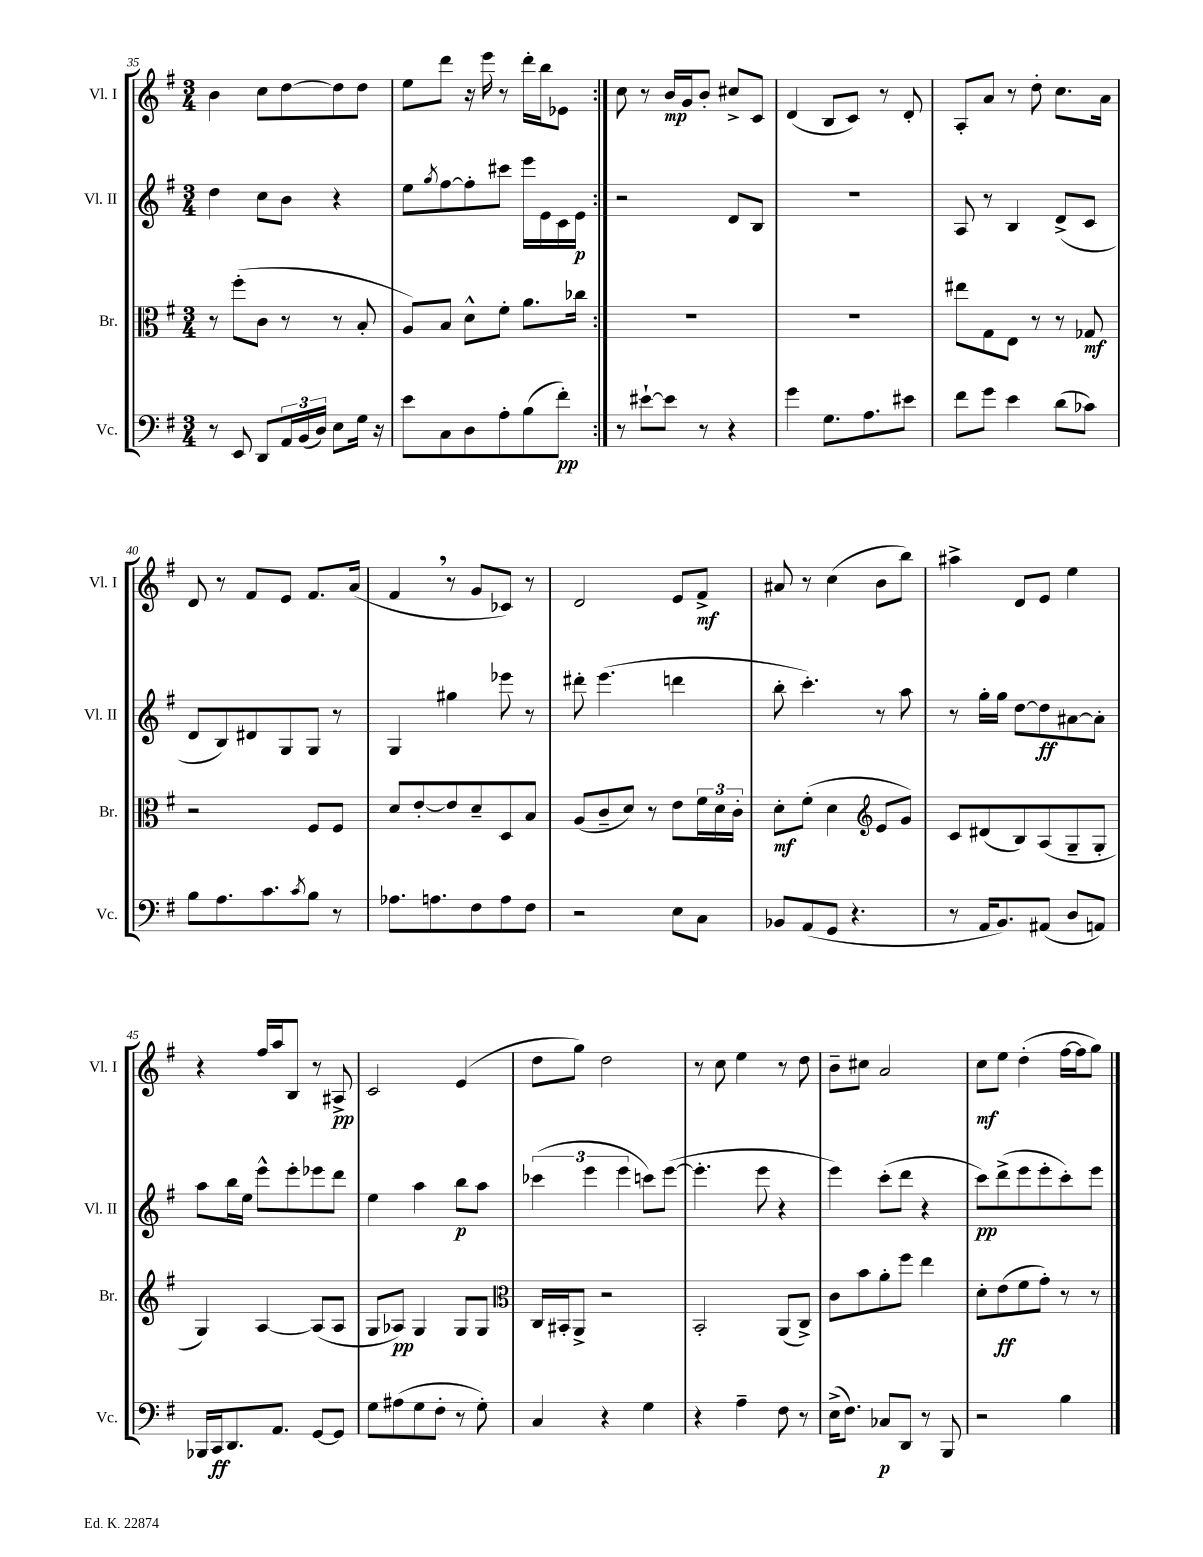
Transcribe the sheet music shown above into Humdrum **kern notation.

**kern	**kern	**kern	**kern
*staff4	*staff3	*staff2	*staff1
*clefF4	*clefC3	*clefG2	*clefG2
*k[f#]	*k[f#]	*k[f#]	*k[f#]
*M3/4	*M3/4	*M3/4	*M3/4
8r	8r	4dd	4b
8EE	(8ff#'	.	.
8DD	8c	8cc	8cc
24AA	8r	8b	[8dd
(24BB	.	.	.
24D)	.	.	.
8E	8r	4r	8dd]
16G	8B'	.	8dd
16r	.	.	.
=	=	=	=
8e	8A)	8ee	8ee
.	.	8qgg	.
8C	8B	[8ff#	8ddd
8D	8d^^	8ff#']	16r
.	.	.	16eee
8A'	8f#'	8ccc#	8r
(8B	8.a	16eee	16ddd'
.	.	16e	16bb
8f#')	.	16c	8e-
.	16cc-	16e	.
=:|!	=:|!	=:|!	=:|!
8r	2.r	2r	8cc
[8e#`	.	.	8r
8e#]	.	.	16b
.	.	.	16g
8r	.	.	8b'
4r	.	8d	8cc#^
.	.	8B	8c
=	=	=	=
4g	2.r	2.r	(4d
8.G	.	.	8B
.	.	.	8c)
8.A	.	.	.
.	.	.	8r
8e#	.	.	8d'
=	=	=	=
8f#	8ee#	8A	8A'
8g	8G	8r	8a
4e	8E	4B	8r
.	8r	.	8dd'
(8d	8r	(8d^	8.cc
8c-)	8G-	8c	.
.	.	.	16a
=	=	=	=
8B	2r	8d	8d
8.A	.	8B)	8r
.	.	8d#	8f#
8.c	.	.	.
.	.	8G	8e
8qc	.	.	.
8B	8F#	8G	8.f#
8r	8F#	8r	.
.	.	.	(16a
=	=	=	=
8.A-	8d	4G	4f#
.	[8e'	.	.
8.A	.	.	.
.	8e]	4gg#	8r
8F#	8d~	.	8g
8A	8D	8eee-	8c-)
8F#	8B	8r	8r
=	=	=	=
2r	(8A	8ddd#'	2d
.	8c~	(4.eee	.
.	8d)	.	.
.	8r	.	.
8E	8e	4ddd	8e
8C	24f#	.	8f#^
.	24d	.	.
.	24c'	.	.
=	=	=	=
8BB-	8d'	8bb'	8a#
(8AA	(8f#'	4.ccc')	8r
8GG	4d	.	(4cc
4.r	.	.	.
*	*clefG2	*	*
.	8e	8r	8b
.	8g)	8aa	8bb)
=	=	=	=
8r	8c	8r	4aa#^
16AA	(8d#	16gg'	.
8.BB)	.	16gg	.
.	8B)	[8dd	8d
(8AA#	(8A	8dd]	8e
8D	8G~	[8a#	4ee
8AA)	8G'	8a#']	.
=	=	=	=
16BBB-	4G)	8aa	4r
16CC	.	.	.
8.DD	.	16bb	.
.	.	16ee	.
.	[4A	8eee^^	16ff#
8.AA	.	.	16aa
.	.	8eee'	8B
[8GG	(8A]	8eee-	8r
8GG]	8A	8ddd	8A#^
=	=	=	=
8G	8G	4ee	2c
(8A#	8A-)	.	.
8G	4G	4aa	.
8F#'	.	.	.
8r	8G	8bb	(4e
8G')	8G	8aa	.
=	=	=	=
*	*clefC3	*	*
4C	16C	(6ccc-	8dd
.	16BB#'	.	.
.	8AA^	.	8gg)
.	.	6eee	.
4r	2r	.	2dd
.	.	6eee	.
4G	.	8ccc)	.
.	.	([8eee	.
=	=	=	=
4r	2BB'	4.eee']	8r
.	.	.	8cc
4A~	.	.	4ee
.	.	8eee	.
8F#	(8AA	4r	8r
8r	8C^)	.	8dd
=	=	=	=
(16E^	8c	4eee)	8b~
8.F#)	.	.	.
.	8b	.	8cc#
8C-	8a'	(8ccc'	2a
8DD	8ff#	8ddd	.
8r	4ee	4r	.
8BBB	.	.	.
=	=	=	=
2r	8d'	8ccc)	8cc
.	(8e	(8ddd^	8ee
.	8f#	8eee	(4dd'
.	8g')	8eee'	.
4B	8r	8ccc')	[16ff#
.	.	.	16ff#]
.	8r	8eee	8gg)
==	==	==	==
*-	*-	*-	*-
